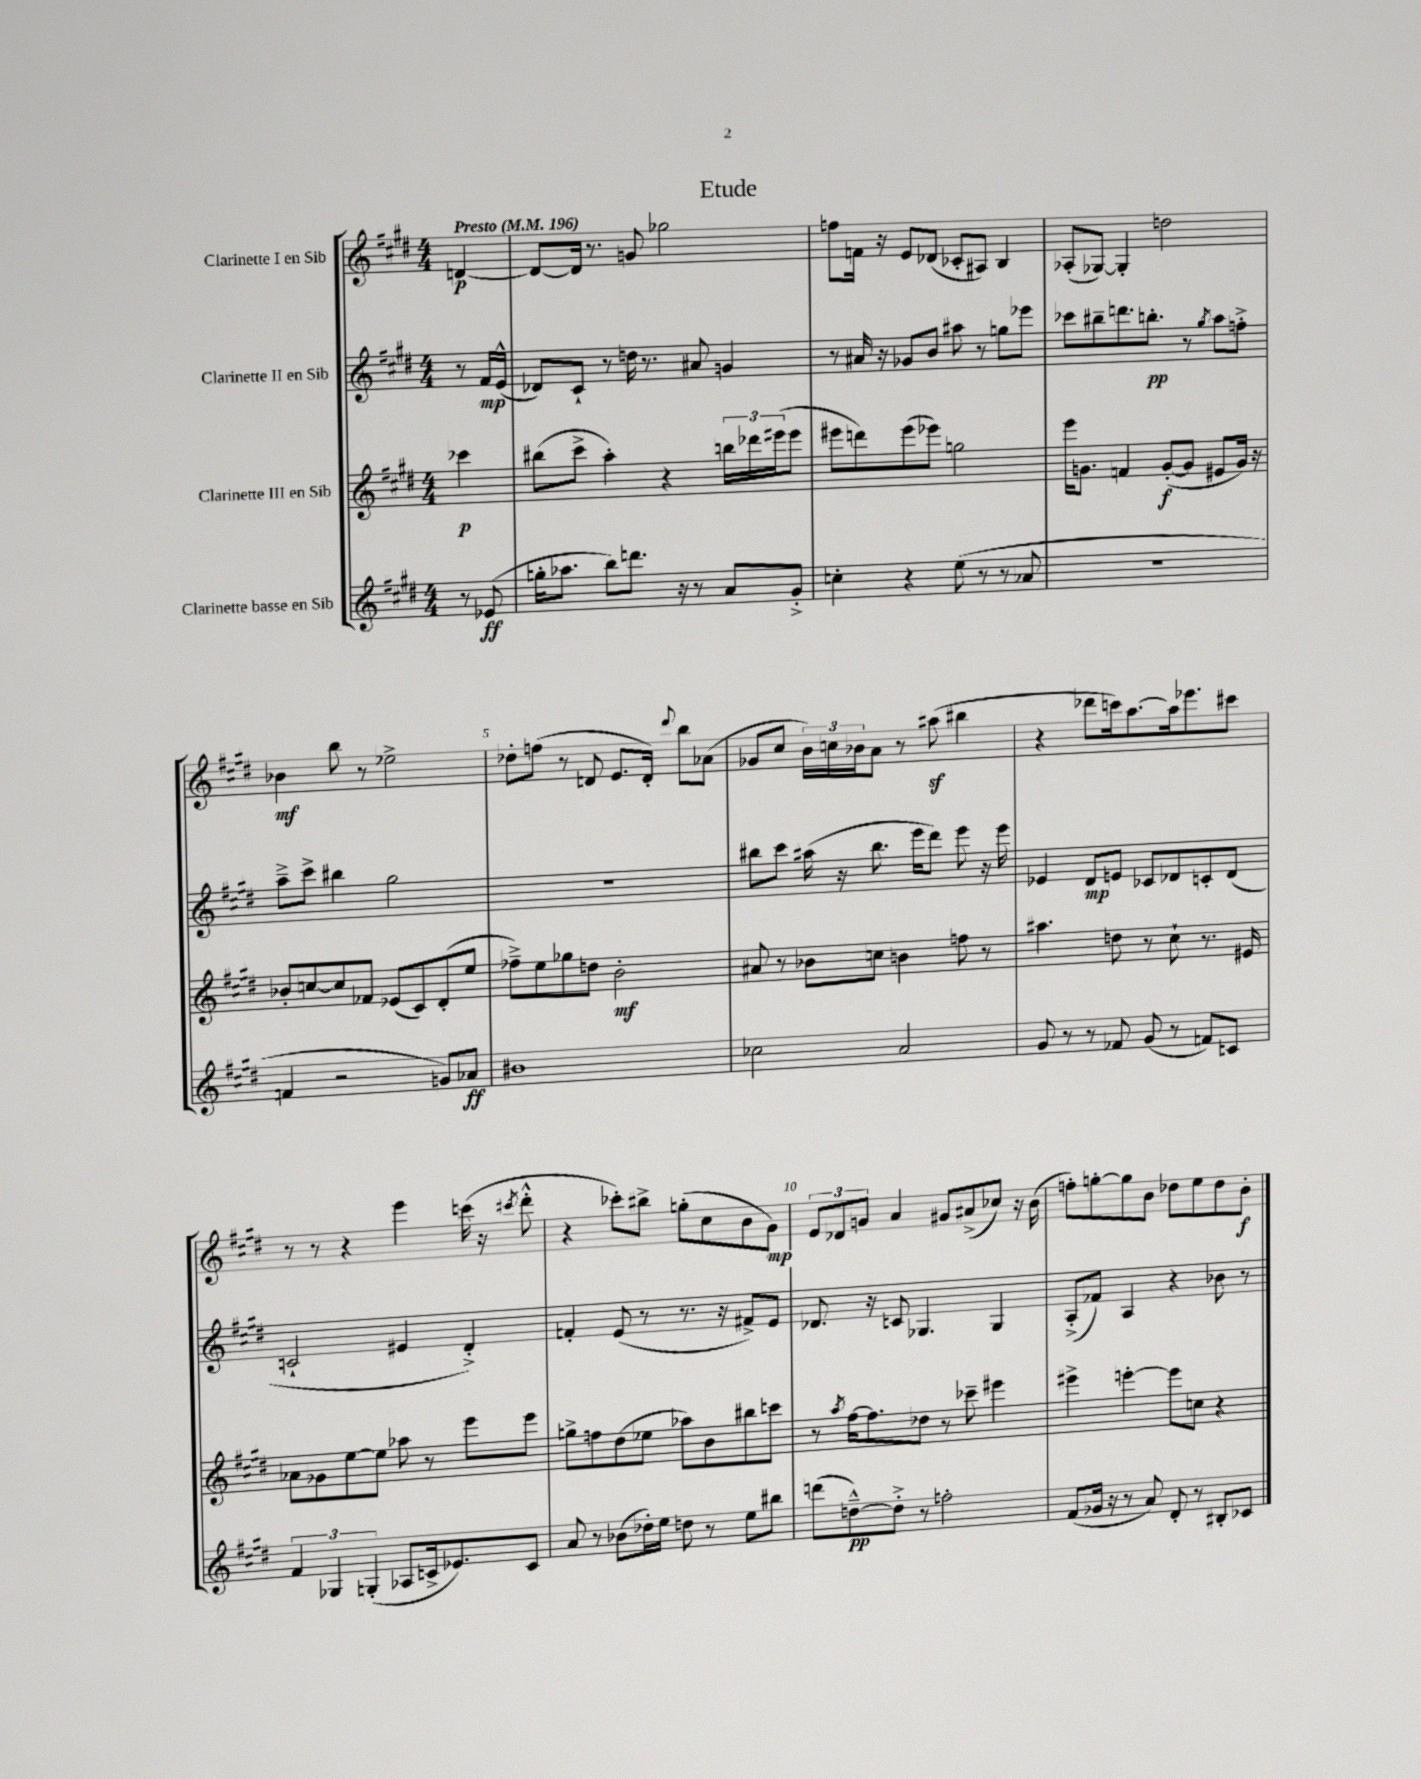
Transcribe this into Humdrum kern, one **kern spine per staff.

**kern	**dynam	**kern	**dynam	**kern	**dynam	**kern	**dynam
*part4	*part4	*part3	*part3	*part2	*part2	*part1	*part1
*staff4	*staff4	*staff3	*staff3	*staff2	*staff2	*staff1	*staff1
*I"Clarinette basse en Sib	*	*I"Clarinette III en Sib	*	*I"Clarinette II en Sib	*	*I"Clarinette I en Sib	*
*clefG2	*	*clefG2	*	*clefG2	*	*clefG2	*
*k[f#c#g#d#]	*	*k[f#c#g#d#]	*	*k[f#c#g#d#]	*	*k[f#c#g#d#]	*
*M4/4	*	*M4/4	*	*M4/4	*	*M4/4	*
*MM196	*	*MM196	*	*MM196	*	*MM196	*
=	=	=	=	=	=	=	=
!	!	!	!	!	!	!LO:TX:a:B:t=Presto	!
8r	.	4ccc-X\	p	8r	.	[4dn/	p
(8e-X/	ff	.	.	16f#/LL	mp	.	.
.	.	.	.	(16e^^/JJ	.	.	.
=1	=1	=1	=1	=1	=1	=1	=1
16ggn'\KL	.	(8bb#X\L	.	8d-X/L)	.	8d/L_	.
8.aa-X\J	.	.	.	.	.	.	.
.	.	8ccc#^\J	.	8c#`/J	.	16d/Jk]	.
.	.	.	.	.	.	8.r	.
8bb\L)	.	4aa'\)	.	8r	.	.	.
8.dddn\J	.	.	.	16ddn\	.	8gn/	.
.	.	.	.	8.r	.	.	.
.	.	4r	.	.	.	2gg-X\	.
16r	.	.	.	.	.	.	.
8r	.	.	.	8a#X/	.	.	.
8a/L	.	24bbn\LL	.	4gn/	.	.	.
.	.	24ddd-X\	.	.	.	.	.
.	.	(24eee#X\J	.	.	.	.	.
8g#'^/J	.	8eee#\J	.	.	.	.	.
=2	=2	=2	=2	=2	=2	=2	=2
4ccn'\	.	8eee#X\L	.	8r	.	8ffn\L	.
.	.	8dddn\)	.	16a#X/	.	16fn\Jk	.
.	.	.	.	16r	.	16r	.
4r	.	(8eee#\	.	8g-X/L	.	8e/L	.
.	.	8eee-X\J)	.	8b/J	.	(8d-X/J	.
(8ee\	.	2ggn\	.	8aa#X\	.	8c-X'/L	.
8r	.	.	.	8r	.	8A#X/J)	.
8r	.	.	.	8ggn\L	.	4B/	.
8a-X/	.	.	.	8eee-X\J	.	.	.
=3	=3	=3	=3	=3	=3	=3	=3
1r	.	16eee\KL	.	8ccc-X\L	.	(8A-X'/L	.
.	.	8.gn\J	.	.	.	.	.
.	.	.	.	8bb#X~\	.	[8G-X/J)	.
.	.	4fn/	.	8.dddn\	.	4G-'/]	.
.	.	.	.	8.bbn'\J	pp	.	.
.	.	([8g'/L	f	.	.	2ddn\	.
.	.	8g/J]	.	8r	.	.	.
.	.	.	.	8qgg#/	.	.	.
.	.	8e#X/L	.	8aa\L	.	.	.
.	.	16g/Jk)	.	8ffn'^\J	.	.	.
.	.	16r	.	.	.	.	.
!!LO:LB:g=z
=4	=4	=4	=4	=4	=4	=4	=4
4fn/	.	8b-X'/L	.	8aa~^\L	.	4b-X\	mf
.	.	[8ccn/	.	8ccc#^\J	.	.	.
2r	.	8cc/]	.	4bb#X\	.	8bb\	.
.	.	8f-X/J	.	.	.	8r	.
.	.	(8e-X/L	.	2gg#\	.	2ee-X^\	.
.	.	8c#/)	.	.	.	.	.
8gn/L)	.	(8d#'/	.	.	.	.	.
8a-X/J	ff	8ee/J	.	.	.	.	.
=5	=5	=5	=5	=5	=5	=5	=5
1b#X	.	8ff-X~^\L)	.	1r	.	8dd-X'\L	.
.	.	8ee\	.	.	.	(8ffn\J	.
.	.	8gg-X\	.	.	.	8r	.
.	.	8ddn\J	.	.	.	8dn/	.
.	.	2b'\	mf	.	.	8.e/L	.
.	.	.	.	.	.	16d'/Jk)	.
.	.	.	.	.	.	8qqddd#/	.
.	.	.	.	.	.	8bb\L	.
.	.	.	.	.	.	(8a-X\J	.
=6	=6	=6	=6	=6	=6	=6	=6
2cc-X\	.	8a#X/	.	8bb#X\L	.	8g-X/L	.
.	.	8r	.	8ccc#\J	.	8cc#/J	.
.	.	8b-X\L	.	(16aa#X\	.	24b\LL)	.
.	.	.	.	.	.	24ccn\	.
.	.	.	.	16r	.	.	.
.	.	.	.	.	.	24b-X\J	.
.	.	8ccn\J	.	8.bb#\	.	8a\J	.
2a/	.	4bn\	.	.	.	8r	.
.	.	.	.	16eee\KL	.	.	.
.	.	.	.	8ddd#\J)	.	(8aa#Xz\	.
.	.	8ffn\	.	8eee\	.	4bb#X\	.
.	.	8r	.	16r	.	.	.
.	.	.	.	16eee\	.	.	.
=7	=7	=7	=7	=7	=7	=7	=7
8g#/	.	4.aa#X\	.	4e-X/	.	4r	.
8r	.	.	.	.	.	.	.
8r	.	.	.	8d#/L	mp	8ddd-X\L	.
8f-X/	.	8ddn\	.	8en/J	.	16cccn\k)	.
.	.	.	.	.	.	[8.aa\	.
(8g#/	.	8r	.	8c-X/L	.	.	.
8r	.	8cc#`\	.	8d-X/	.	16aa\k]	.
.	.	.	.	.	.	8.eee-X\	.
8fn/L)	.	8.r	.	8cn'/	.	.	.
8cn/J	.	.	.	(8d-/J	.	8ccc#X\J	.
.	.	16e#X/	.	.	.	.	.
!!LO:LB:g=z
=8	=8	=8	=8	=8	=8	=8	=8
6f#/	.	8a-X\L	.	2cn`/	.	8r	.
.	.	8g-X\	.	.	.	8r	.
6G-X/	.	.	.	.	.	.	.
.	.	[8ee\	.	.	.	4r	.
(6Gn'/	.	.	.	.	.	.	.
.	.	8ee\J]	.	.	.	.	.
8A-X/L	.	8aa-X\	.	4e#X/	.	4eee\	.
16cn^/k	.	8r	.	.	.	.	.
8.e-X/)	.	.	.	.	.	.	.
.	.	8eee\L	.	4d#'^/)	.	(16cccn\	.
.	.	.	.	.	.	16r	.
.	.	.	.	.	.	8qccc#X/	.
8c/J	.	8eee\J	.	.	.	8ddd#'^^\	.
=9	=9	=9	=9	=9	=9	=9	=9
8a/	.	8ggn^\L	.	4fn'/	.	4r	.
8r	.	8ffn\	.	.	.	.	.
(8b-X\L	.	(8dd#\	.	(8e/	.	8ccc-X'\L)	.
16dd-X'\L)	.	8ee-X\J	.	8r	.	8bb#X^\J	.
16ee\JJ	.	.	.	.	.	.	.
8ddn\	.	8aa-X\L)	.	8.r	.	(8ggn'\L	.
8r	.	8b\	.	.	.	8cc#\	.
.	.	.	.	16r	.	.	.
8ee\L	.	8bb#X\	.	8f#X^/L)	.	8b\	.
8bb#X\J	.	8cccn\J	.	8e/J	.	8g#\J)	mp
=10	=10	=10	=10	=10	=10	=10	=10
(8dddn\L	.	8r	.	8.d-X/	.	12e/L	.
.	.	.	.	.	.	12d-X/	.
.	.	8qaa/	.	.	.	.	.
[8ddn~^^\)	pp	[16ff#\KL	.	.	.	.	.
.	.	.	.	.	.	12gn/J	.
.	.	8.ff#\]	.	16r	.	.	.
8dd'^\J]	.	.	.	8cn/	.	4a/	.
8r	.	8dd-X\J	.	4.G-X/	.	.	.
2ffn'\	.	8r	.	.	.	8g#X/L	.
.	.	8ccc-X~\	.	.	.	(8a#X^/	.
.	.	4eee#X\	.	4G-/	.	8cc-X/J)	.
.	.	.	.	.	.	16r	.
.	.	.	.	.	.	(16b\	.
=11	=11	=11	=11	=11	=11	=11	=11
(8f#/L	.	4eee#X^\	.	(8A'^/L	.	8ffn'\L)	.
16g-X/Jk	.	.	.	8f-X/J)	.	[8ggn'\	.
16r	.	.	.	.	.	.	.
8r	.	[4eeen'\	.	4A/	.	8gg\]	.
8a/)	.	.	.	.	.	8b\J	.
8d#'/	.	8eee\L]	.	4r	.	8dd-X\L	.
8r	.	8ccn\J	.	.	.	8ee\	.
8B#X'/L	.	4r	.	8b-X\	.	8dd-\	.
8c-X/J	.	.	.	8r	.	8b'\J	f
==	==	==	==	==	==	==	==
*-	*-	*-	*-	*-	*-	*-	*-
